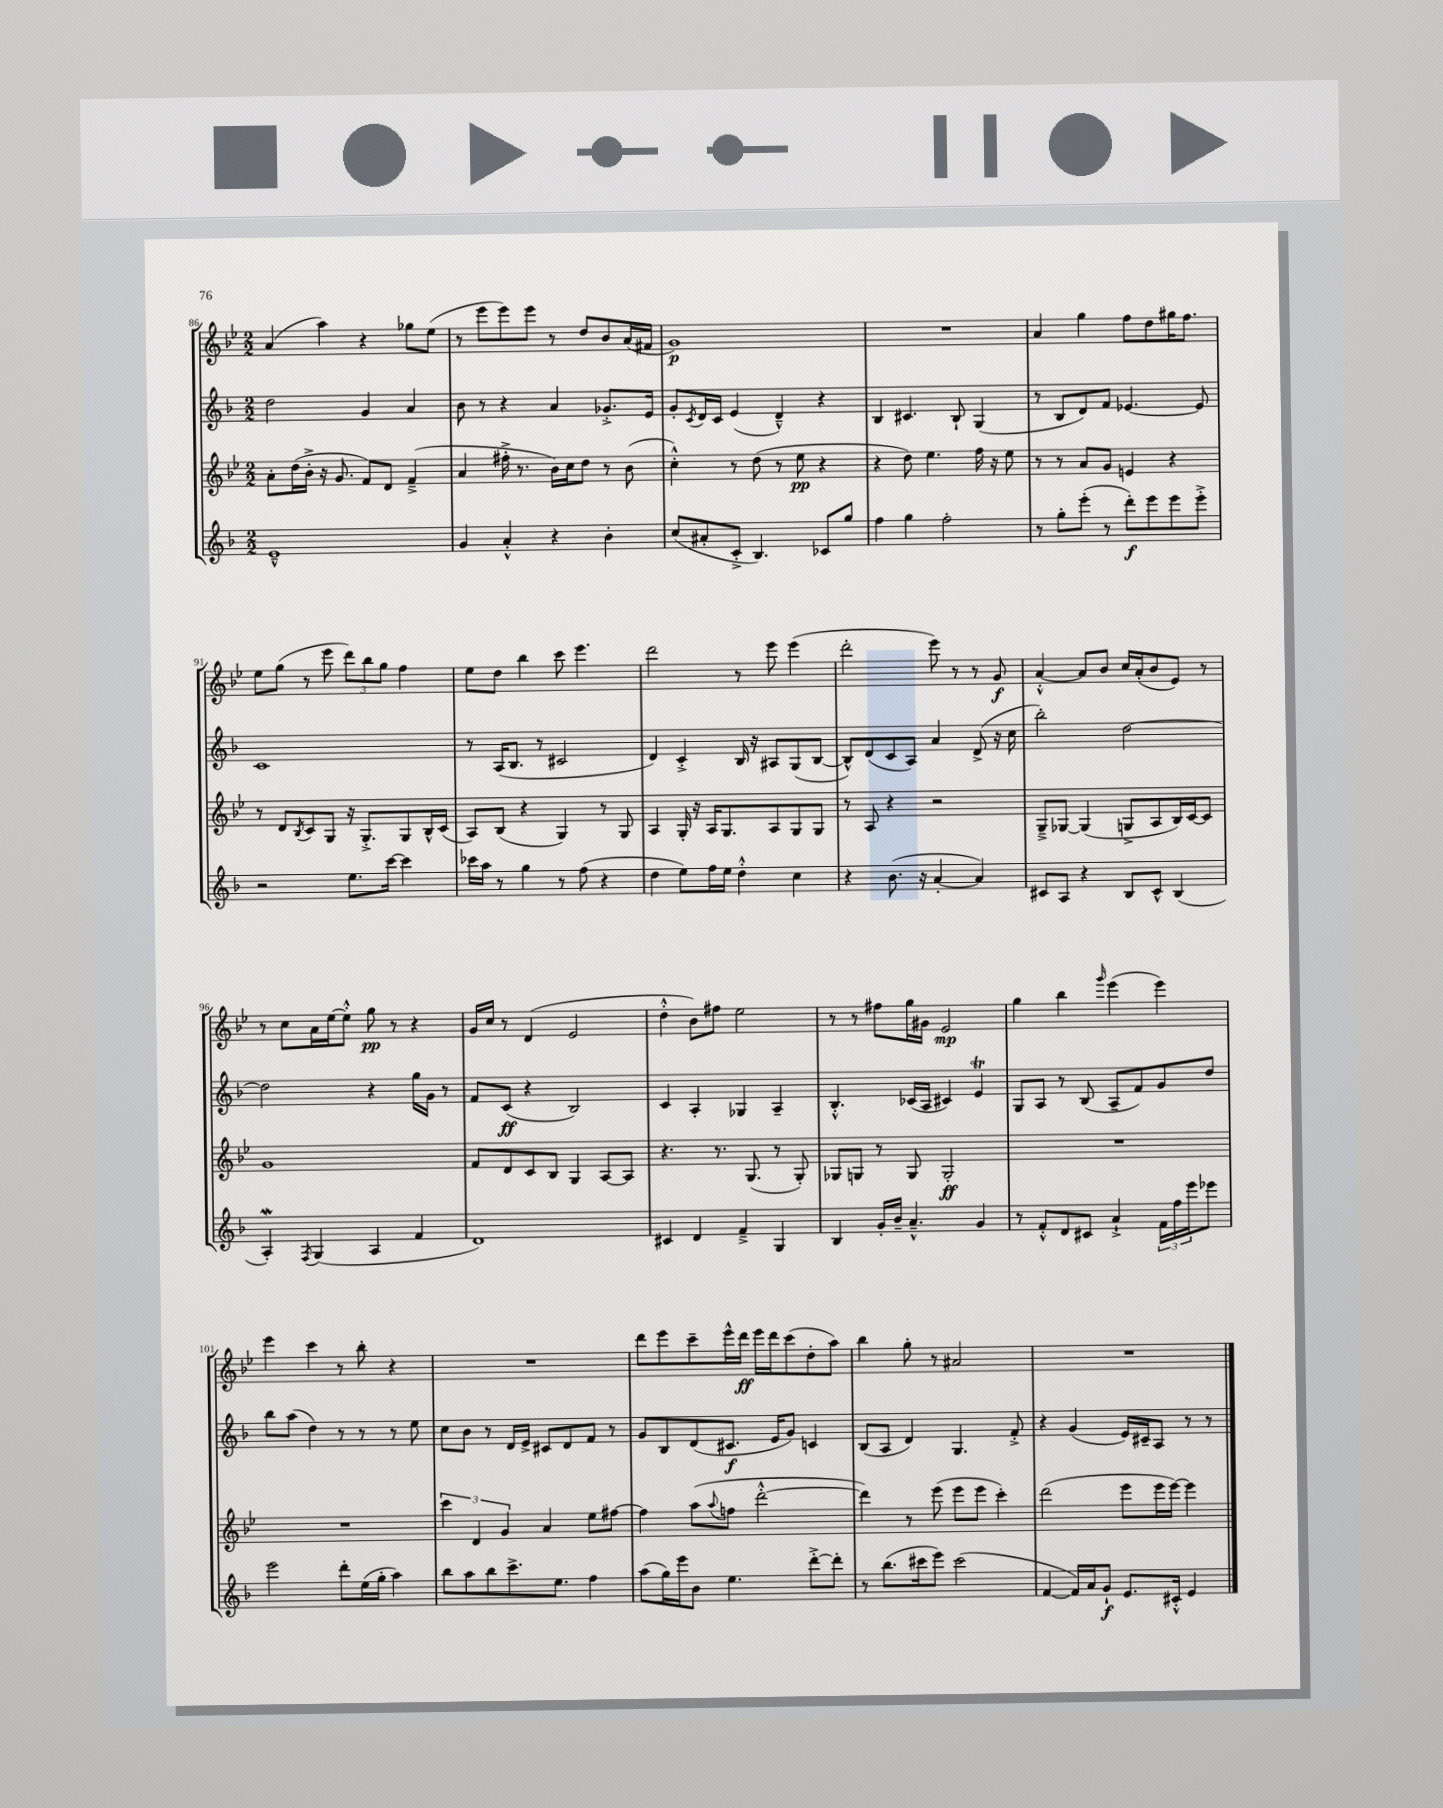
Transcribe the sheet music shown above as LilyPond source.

<<
\new StaffGroup <<
\new Staff = "s0" {
    \clef treble \key bes \major \numericTimeSignature \time 2/2
    a'4( a''4) r4 ges''8 ees''8( |
    r8 ees'''8 ees'''8) ees'''8 r8 d''8 bes'8 a'16( fis'16 |
    g'1\p) |
    R1 |
    a'4 g''4 f''8 d''8 gis''16 f''8. |
    ees''8 g''8( r8 ees'''8 \tuplet 3/2 { d'''8) bes''8 g''8 } f''4 |
    ees''8 d''8 bes''4 c'''8 ees'''4. |
    d'''2 r8 ees'''8 ees'''4( |
    d'''2-. ees'''8) r8 r8 g'8\f |
    a'4~-.-^ a'8 bes'8 c''16 a'16-.( bes'8 ees'8) r8 |
    r8 c''8 a'16 ees''16~ ees''8-.-^ g''8\pp r8 r4 |
    g'16 c''16 r8 d'4( ees'2 |
    d''4-.-^ bes'8) fis''8 ees''2 |
    r8 r8 fis''8 g''16 gis'16 ees'2\mp |
    g''4 bes''4 \grace { g'''16 } ees'''4( ees'''4) |
    ees'''4 c'''4 r8 bes''8-. r4 |
    R1 |
    d'''8 ees'''8 c'''8-- ees'''16-^ d'''16\ff ees'''16 d'''16 c'''8( d''8-. a''8) |
    bes''4 g''8-. r8 ais'2 |
    R1 \bar "|." |
}
\new Staff = "s1" {
    \clef treble \key f \major \numericTimeSignature \time 2/2
    d''2 g'4 a'4 |
    bes'8 r8 r4 a'4 ges'8.-.-> e'16 |
    g'8-. \acciaccatura { c'8 } d'16 c'16 e'4( d'4---^) r4 |
    bes4 cis'4. bes8-! g4( |
    r8 bes8 d'8) f'8 ees'4.~ ees'8 |
    c'1 |
    r8 a16( bes8. r8 cis'2 |
    d'4) c'4-.-> bes16 r16 ais8 g8( bes8~ |
    bes8-^) d'8( c'8 a8) a'4 d'8->( r16 c''16 |
    bes''2-.) d''2~ |
    d''2 r4 g''16 g'16 r8 |
    f'8 c'8\ff( r4 bes2) |
    c'4 a4-. ges4 a4-- |
    bes4.-.-^ ces'16( a16 cis'4) e'4\trill |
    g8 a8 r8 bes8( a8-- f'8) g'8 d''8 |
    bes''8 a''8( d''4) r8 r8 r8 e''8 |
    c''8 bes'8 r8 d'16 e'16-> cis'8 d'8 f'8 r8 |
    g'8 bes8 d'8( cis'8.\f e'16 g'8) c'4 |
    bes8( a8 d'4) g4. f'8-.-> |
    r4 g'4( e'16) cis'16-- a8 r8 r8 \bar "|." |
}
\new Staff = "s2" {
    \clef treble \key bes \major \numericTimeSignature \time 2/2
    a'8-. d''16( bes'16-.-> r16 g'8. f'8) d'8 f'4--->( |
    a'4 fis''16-.-> r8. bes'16) c''16 d''8 r8 bes'8( |
    c''4-.-^) r8 d''8( r8 ees''8\pp r4 |
    r4 d''8) ees''4. f''16 r16 ees''8 |
    r8 r8 a'8 g'8 e'4 r4 |
    r8 d'8 \acciaccatura { bes8 } c'8 g8 r16 g8.-.-> g8 bes16-^ c'16( |
    a8) bes8( r4 g4) r8 g8 |
    a4 g16-. r16 a16 g8. a8 g8 g8 |
    r8 a8 r4 r2 |
    g8---> ges8~ ges4( g8-> a8 bes16) c'16~ c'8 |
    g'1 |
    f'8 d'8 c'8 bes8 g4 a8~ a8 |
    r4. r8. g8.( r8 g8-.) |
    ges8 g8 r8 g8 g2-.\ff |
    R1 |
    R1 |
    \tuplet 3/2 { c'''4 d'4 g'4 } a'4 ees''8 fis''8~ |
    fis''4 a''8( \appoggiatura { a''8 } f''8 d'''2~-.-^ |
    d'''4) r8 ees'''8( ees'''8 ees'''8 c'''4-.) |
    d'''2( ees'''8 ees'''16 ees'''16~) ees'''4 \bar "|." |
}
\new Staff = "s3" {
    \clef treble \key f \major \numericTimeSignature \time 2/2
    e'1---^ |
    g'4 a'4-.-^ r4 bes'4-. |
    c''8( ais'8-. c'8-.-> bes4.) ces'8 g''8 |
    f''4 g''4 f''2-. |
    r8 g''8-. e'''8-.( r8 d'''8-.\f) e'''8 e'''8 e'''8-.-> |
    r2 e''8. c'''16~ c'''4 |
    ces'''16 a''16 r8 g''4 r8 f''8( r4 |
    d''4 e''8) f''16 e''16 d''4-.-^ c''4 |
    r4 bes'8.( r16 a'4~-. a'4) |
    cis'8 a8 r4 bes8 cis'8-^ bes4( |
    a4-.\mordent) \acciaccatura { f8 } g4( a4 f'4 |
    d'1) |
    cis'4 d'4 f'4---> g4 |
    bes4 g'16-. bes'16-- a'4.---^ g'4 |
    r8 f'8-.-^ d'8 cis'8 a'4-!-> \tuplet 3/2 { f'16 f''16 e'''16 } ees'''8 |
    e'''2 d'''8-. e''16( g''16-. a''4) |
    bes''8 a''8 bes''8 c'''8.-> e''8. f''4 |
    a''8( g''16) e'''16 bes'8 e''4. d'''8~-.-> d'''8-. |
    r8 bes''8.( cis'''16 e'''8) cis'''2( |
    f'4~ f'16) a'16 g'8-!\f e'8. cis'16-.-^ e'4 \bar "|." |
}
>>
>>
